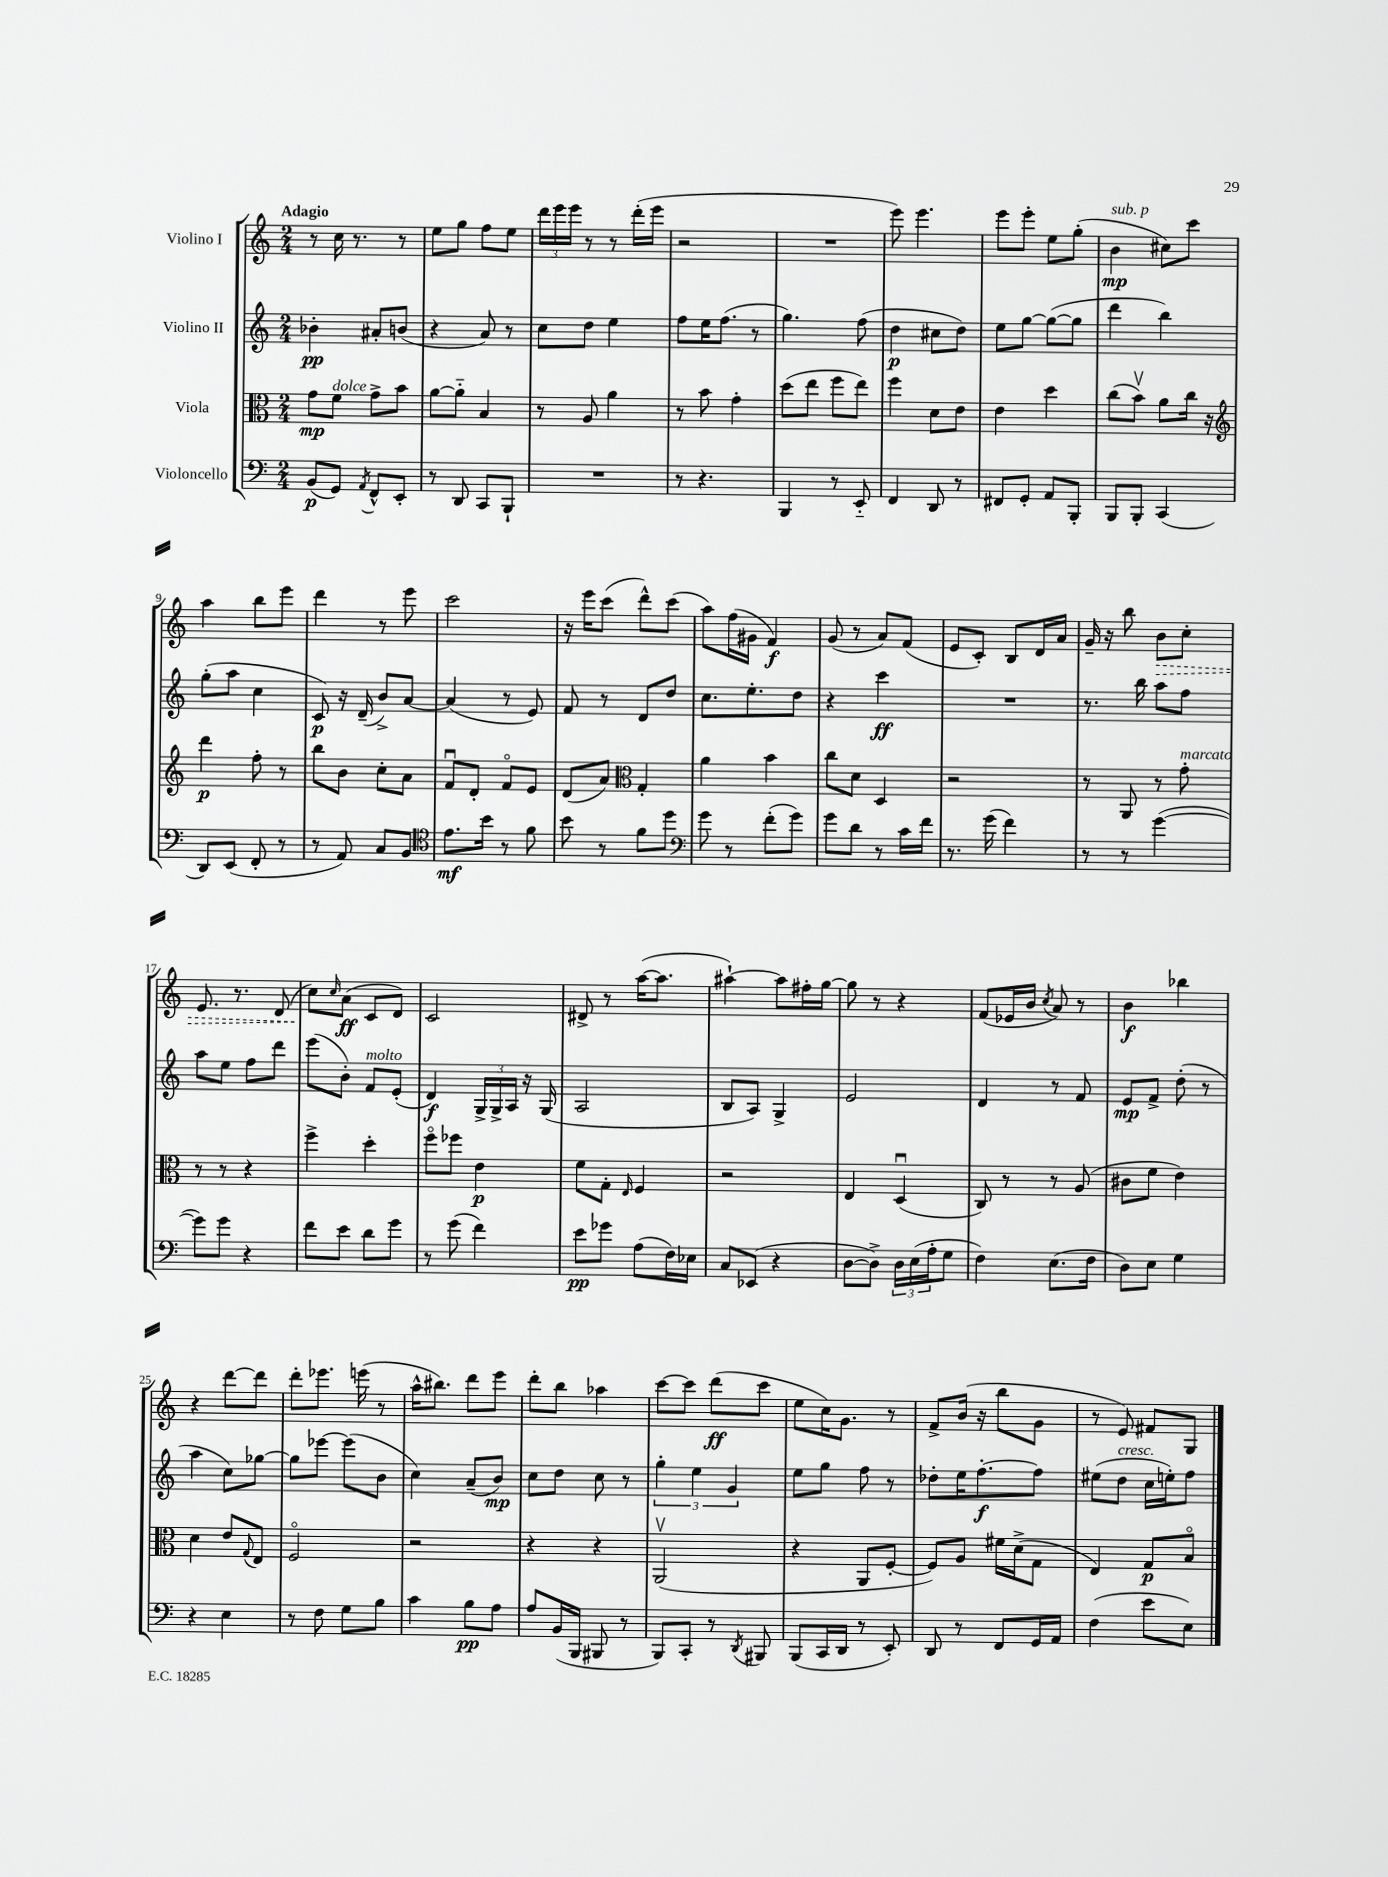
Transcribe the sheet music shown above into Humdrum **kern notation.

**kern	**dynam	**kern	**dynam	**kern	**dynam	**kern	**dynam
*part4	*part4	*part3	*part3	*part2	*part2	*part1	*part1
*staff4	*staff4	*staff3	*staff3	*staff2	*staff2	*staff1	*staff1
*I"Violoncello	*	*I"Viola	*	*I"Violino II	*	*I"Violino I	*
*clefF4	*	*clefC3	*	*clefG2	*	*clefG2	*
*k[]	*	*k[]	*	*k[]	*	*k[]	*
*M2/4	*	*M2/4	*	*M2/4	*	*M2/4	*
=1	=1	=1	=1	=1	=1	=1	=1
!	!	!	!	!	!	!LO:TX:a:B:t=Adagio	!
(8BB/L	p	8g\L	mp	4b-X'\	pp	8r	.
!	!	!LO:TX:a:i:t=dolce	!	!	!	!	!
8GG/J)	.	8f\J	.	.	.	16cc\	.
.	.	.	.	.	.	8.r	.
8qAA/	.	.	.	.	.	.	.
8FF^^/L	.	8g^\L	.	8a#X'/L	.	.	.
8EE'/J	.	8b\J	.	(8bn/J	.	8r	.
=2	=2	=2	=2	=2	=2	=2	=2
8r	.	[8a\L	.	4r	.	8ee\L	.
8DD/	.	8a\J]	.	.	.	8gg\J	.
8CC/L	.	4B/	.	8a/)	.	8ff\L	.
8BBB`/J	.	.	.	8r	.	8ee\J	.
=3	=3	=3	=3	=3	=3	=3	=3
2r	.	8r	.	8cc\L	.	24ddd\LL	.
.	.	.	.	.	.	24eee\	.
.	.	.	.	.	.	24eee\JJ	.
.	.	8A/	.	8dd\J	.	8r	.
.	.	4a\	.	4ee\	.	8r	.
.	.	.	.	.	.	(16ddd'\LL	.
.	.	.	.	.	.	16eee\JJ	.
=4	=4	=4	=4	=4	=4	=4	=4
8r	.	8r	.	8ff\L	.	2r	.
4.r	.	8b\	.	16ee\K	.	.	.
.	.	.	.	(8.ff\J	.	.	.
.	.	4g'\	.	.	.	.	.
.	.	.	.	8r	.	.	.
=5	=5	=5	=5	=5	=5	=5	=5
4BBB/	.	(8dd\L	.	4.gg\)	.	2r	.
.	.	8ee\J	.	.	.	.	.
8r	.	8ff\L	.	.	.	.	.
8EE/	.	8ee\J)	.	(8ff\	.	.	.
=6	=6	=6	=6	=6	=6	=6	=6
4FF/	.	4ff\	.	4dd\	p	8eee\)	.
.	.	.	.	.	.	4.eee\	.
8DD/	.	8d\L	.	8cc#X\L	.	.	.
8r	.	8e\J	.	8dd\J)	.	.	.
=7	=7	=7	=7	=7	=7	=7	=7
8FF#X/L	.	4e\	.	8ee\L	.	8eee\L	.
8GG'/J	.	.	.	[8gg\J	.	8eee'\J	.
8AA/L	.	4dd\	.	(8gg\L_	.	8ee\L	.
8BBB'/J	.	.	.	8gg\J]	.	(8gg'\J	.
=8	=8	=8	=8	=8	=8	=8	=8
!	!	!	!	!	!	!LO:TX:a:i:t=sub. p	!
8BBB/L	.	(8cc\L	.	4ddd\	.	4b\	mp
8BBB'/J	.	8bv\J)	.	.	.	.	.
(4CC/	.	8a\L	.	4bb\)	.	8cc#X\L)	.
.	.	16cc\Jk	.	.	.	8ccc\J	.
.	.	16r	.	.	.	.	.
!!LO:LB:g=z
=9	=9	=9	=9	=9	=9	=9	=9
*	*	*clefG2	*	*	*	*	*
8DD/L)	.	4ddd\	p	(8gg'\L	.	4aa\	.
(8EE/J	.	.	.	8aa\J	.	.	.
8FF'/	.	8ff'\	.	4cc\	.	8bb\L	.
8r	.	8r	.	.	.	8eee\J	.
=10	=10	=10	=10	=10	=10	=10	=10
8r	.	8bb\L	.	8c/)	p	4ddd\	.
8AA/)	.	8b\J	.	16r	.	.	.
.	.	.	.	(16d~/	.	.	.
8C/L	.	8cc'\L	.	8b^/L)	.	8r	.
8BB/J	.	8a\J	.	[8a/J	.	8eee\	.
=11	=11	=11	=11	=11	=11	=11	=11
*clefC4	*	*	*	*	*	*	*
8.e\L	mf	8fu/L	.	(4a/]	.	2ccc\	.
.	.	8d'/J	.	.	.	.	.
16b\Jk	.	.	.	.	.	.	.
8r	.	8f/L	.	8r	.	.	.
8f\	.	8e/J	.	8e/)	.	.	.
=12	=12	=12	=12	=12	=12	=12	=12
8b\	.	(8d/L	.	8f/	.	16r	.
.	.	.	.	.	.	16eee\KL	.
8r	.	8a/J)	.	8r	.	(8ccc\J	.
*	*	*clefC3	*	*	*	*	*
8f\L	.	4G'/	.	8d/L	.	8ddd^^\L)	.
8dd\J	.	.	.	8dd/J	.	(8ccc\J	.
=13	=13	=13	=13	=13	=13	=13	=13
*clefF4	*	*	*	*	*	*	*
8g\	.	4a\	.	8.cc\L	.	8aa\L)	.
8r	.	.	.	.	.	(16ff\L	.
.	.	.	.	8.ee'\	.	16g#X\JJ	.
(8f'\L	.	4b\	.	.	.	4f/)	f
8g\J)	.	.	.	8dd\J	.	.	.
=14	=14	=14	=14	=14	=14	=14	=14
8g\L	.	8cc\L	.	4r	.	(8g/	.
8d\J	.	8d\J	.	.	.	8r	.
8r	.	4D/	.	4ccc\	ff	8a/L)	.
16c\LL	.	.	.	.	.	(8f/J	.
16f\JJ	.	.	.	.	.	.	.
=15	=15	=15	=15	=15	=15	=15	=15
8.r	.	2r	.	2r	.	8e/L	.
.	.	.	.	.	.	8c'/J)	.
(16g\	.	.	.	.	.	.	.
4f\)	.	.	.	.	.	8B/L	.
.	.	.	.	.	.	16d/L	.
.	.	.	.	.	.	16a/JJ	.
=16	=16	=16	=16	=16	=16	=16	=16
8r	.	8r	.	8.r	.	16g~/	.
.	.	.	.	.	.	16r	.
8r	.	8AA/	.	.	.	8bb\	.
.	.	.	.	16bb\	.	.	.
!	!	!	!	!	!	!	!LO:HP:b
([4g\	.	8r	.	8aa\L	.	8b\L	>
!	!	!LO:TX:a:i:t=marcato	!	!	!	!	!
.	.	8g'\	.	8ff\J	.	8cc'\J	.
!!LO:LB:g=z
=17	=17	=17	=17	=17	=17	=17	=17
8g\L])	.	8r	.	8aa\L	.	8.e/	.
8g\J	.	8r	.	8ee\J	.	.	.
.	.	.	.	.	.	8.r	.
4r	.	4r	.	8ff\L	.	.	.
.	.	.	.	8ddd\J	.	(8d/	.
=18	=18	=18	=18	=18	=18	=18	=18
8f\L	.	4ff^\	.	(8eee\L	.	8cc\L)	.
.	.	.	.	.	.	16qqcc/	.
8e\J	.	.	.	8b'\J)	.	(8a\J	] ff
!	!	!	!	!LO:TX:a:i:t=molto	!	!	!
8d\L	.	4dd'\	.	8f/L	.	8c/L	.
8g\J	.	.	.	(8e'/J	.	8d/J)	.
=19	=19	=19	=19	=19	=19	=19	=19
8r	.	8ff\L	.	4d/)	f	2c/	.
(8g\	.	8ff-X\J	.	.	.	.	.
4f\)	.	4e\	p	24G^/LL	.	.	.
.	.	.	.	24G^/	.	.	.
.	.	.	.	24A/JJ	.	.	.
.	.	.	.	16r	.	.	.
.	.	.	.	(16G/	.	.	.
=20	=20	=20	=20	=20	=20	=20	=20
8e\L	pp	8f\L	.	2A/	.	8d#X^/	.
8g-X\J	.	8G'\J	.	.	.	8r	.
.	.	16qqE/	.	.	.	.	.
(8A\L	.	4F/	.	.	.	([16aa\KL	.
.	.	.	.	.	.	8.aa\J]	.
16F\L)	.	.	.	.	.	.	.
16E-X\JJ	.	.	.	.	.	.	.
=21	=21	=21	=21	=21	=21	=21	=21
8C/L	.	2r	.	8B/L	.	[4aa#X`\)	.
(8EE-X/J	.	.	.	8A/J)	.	.	.
4r	.	.	.	4G^/	.	8aa#\L]	.
.	.	.	.	.	.	16ff#X'\L	.
.	.	.	.	.	.	[16gg\JJ	.
=22	=22	=22	=22	=22	=22	=22	=22
[8D\L	.	4E/	.	2e/	.	8gg\]	.
8D^\J])	.	.	.	.	.	8r	.
24D\LL	.	(4Du/	.	.	.	4r	.
(24E\	.	.	.	.	.	.	.
24A'\J	.	.	.	.	.	.	.
8G\J	.	.	.	.	.	.	.
=23	=23	=23	=23	=23	=23	=23	=23
4F\)	.	8C/)	.	4d/	.	(8f/L	.
.	.	8r	.	.	.	16e-X/L	.
.	.	.	.	.	.	16b/JJ	.
.	.	.	.	.	.	8qcc/	.
(8.E\L	.	8r	.	8r	.	8a/)	.
.	.	(8A/	.	8f/	.	8r	.
16F\Jk	.	.	.	.	.	.	.
=24	=24	=24	=24	=24	=24	=24	=24
8D\L)	.	8c#X\L	.	8e/L	mp	4b\	f
8E\J	.	8f\J	.	8f^/J	.	.	.
4G\	.	4e\)	.	(8dd'\	.	4bb-X\	.
.	.	.	.	8r	.	.	.
!!LO:LB:g=z
=25	=25	=25	=25	=25	=25	=25	=25
4r	.	4d\	.	4aa\	.	4r	.
4E\	.	8e/L	.	8cc\L)	.	[8ddd\L	.
.	.	8qqG/	.	.	.	.	.
.	.	8E/J	.	[8gg-X\J	.	8ddd\J]	.
=26	=26	=26	=26	=26	=26	=26	=26
8r	.	2F/	.	8gg-\L]	.	8ddd'\L	.
8F\	.	.	.	[8eee-X\J	.	8.eee-X\J	.
8G\L	.	.	.	(8eee-\L]	.	.	.
.	.	.	.	.	.	(16eeen\	.
8B\J	.	.	.	8b\J	.	8r	.
=27	=27	=27	=27	=27	=27	=27	=27
4c\	.	2r	.	4cc\)	.	16aa^^\KL	.
.	.	.	.	.	.	8.bb#X\J)	.
8B\L	pp	.	.	(8a~/L	.	8ddd\L	.
8A\J	.	.	.	8b/J)	mp	8eee\J	.
=28	=28	=28	=28	=28	=28	=28	=28
8A/L	.	4r	.	8cc\L	.	8ddd'\L	.
(16BB/L	.	.	.	8dd\J	.	8bb\J	.
16BBB/JJ	.	.	.	.	.	.	.
8BBB#X/	.	4r	.	8cc\	.	4aa-X\	.
8r	.	.	.	8r	.	.	.
=29	=29	=29	=29	=29	=29	=29	=29
8BBB/L)	.	(2AAv/	.	6gg'\	.	[8ccc\L	.
8CC'/J	.	.	.	.	.	8ccc\J]	.
.	.	.	.	6ee\	.	.	.
8r	.	.	.	.	.	(8ddd\L	ff
.	.	.	.	6g/	.	.	.
8qDD/	.	.	.	.	.	.	.
8BBB#X/	.	.	.	.	.	8ccc\J	.
=30	=30	=30	=30	=30	=30	=30	=30
(8BBB/L	.	4r	.	8ee\L	.	8ee\L	.
16CC/L	.	.	.	8gg\J	.	16cc\K)	.
16DD/JJ	.	.	.	.	.	8.g\J	.
8r	.	8AA/L	.	8ff\	.	.	.
8EE'/)	.	[8F'/J	.	8r	.	8r	.
=31	=31	=31	=31	=31	=31	=31	=31
8DD/	.	8F/L])	.	8dd-X'\L	.	8f^/L	.
8r	.	8A/J	.	16ee\K	.	(16b/Jk	.
.	.	.	.	[8.ff'\	f	16r	.
8FF/L	.	16f#X\LL	.	.	.	8bb\L	.
.	.	(16d^\J	.	.	.	.	.
16GG/L	.	8G\J	.	8ff\J]	.	8g\J	.
16AA/JJ	.	.	.	.	.	.	.
=32	=32	=32	=32	=32	=32	=32	=32
(4F\	.	4E/)	.	(8ee#X\L	.	8r	.
!	!	!	!	!LO:TX:a:i:t=cresc.	!	!	!
.	.	.	.	8dd\J	.	8e/)	.
8e\L	.	8G/L	p	16cc\LL	.	8f#X/L	.
.	.	.	.	16een'\J)	.	.	.
8E\J)	.	8B/J	.	8ff\J	.	8G/J	.
==	==	==	==	==	==	==	==
*-	*-	*-	*-	*-	*-	*-	*-
